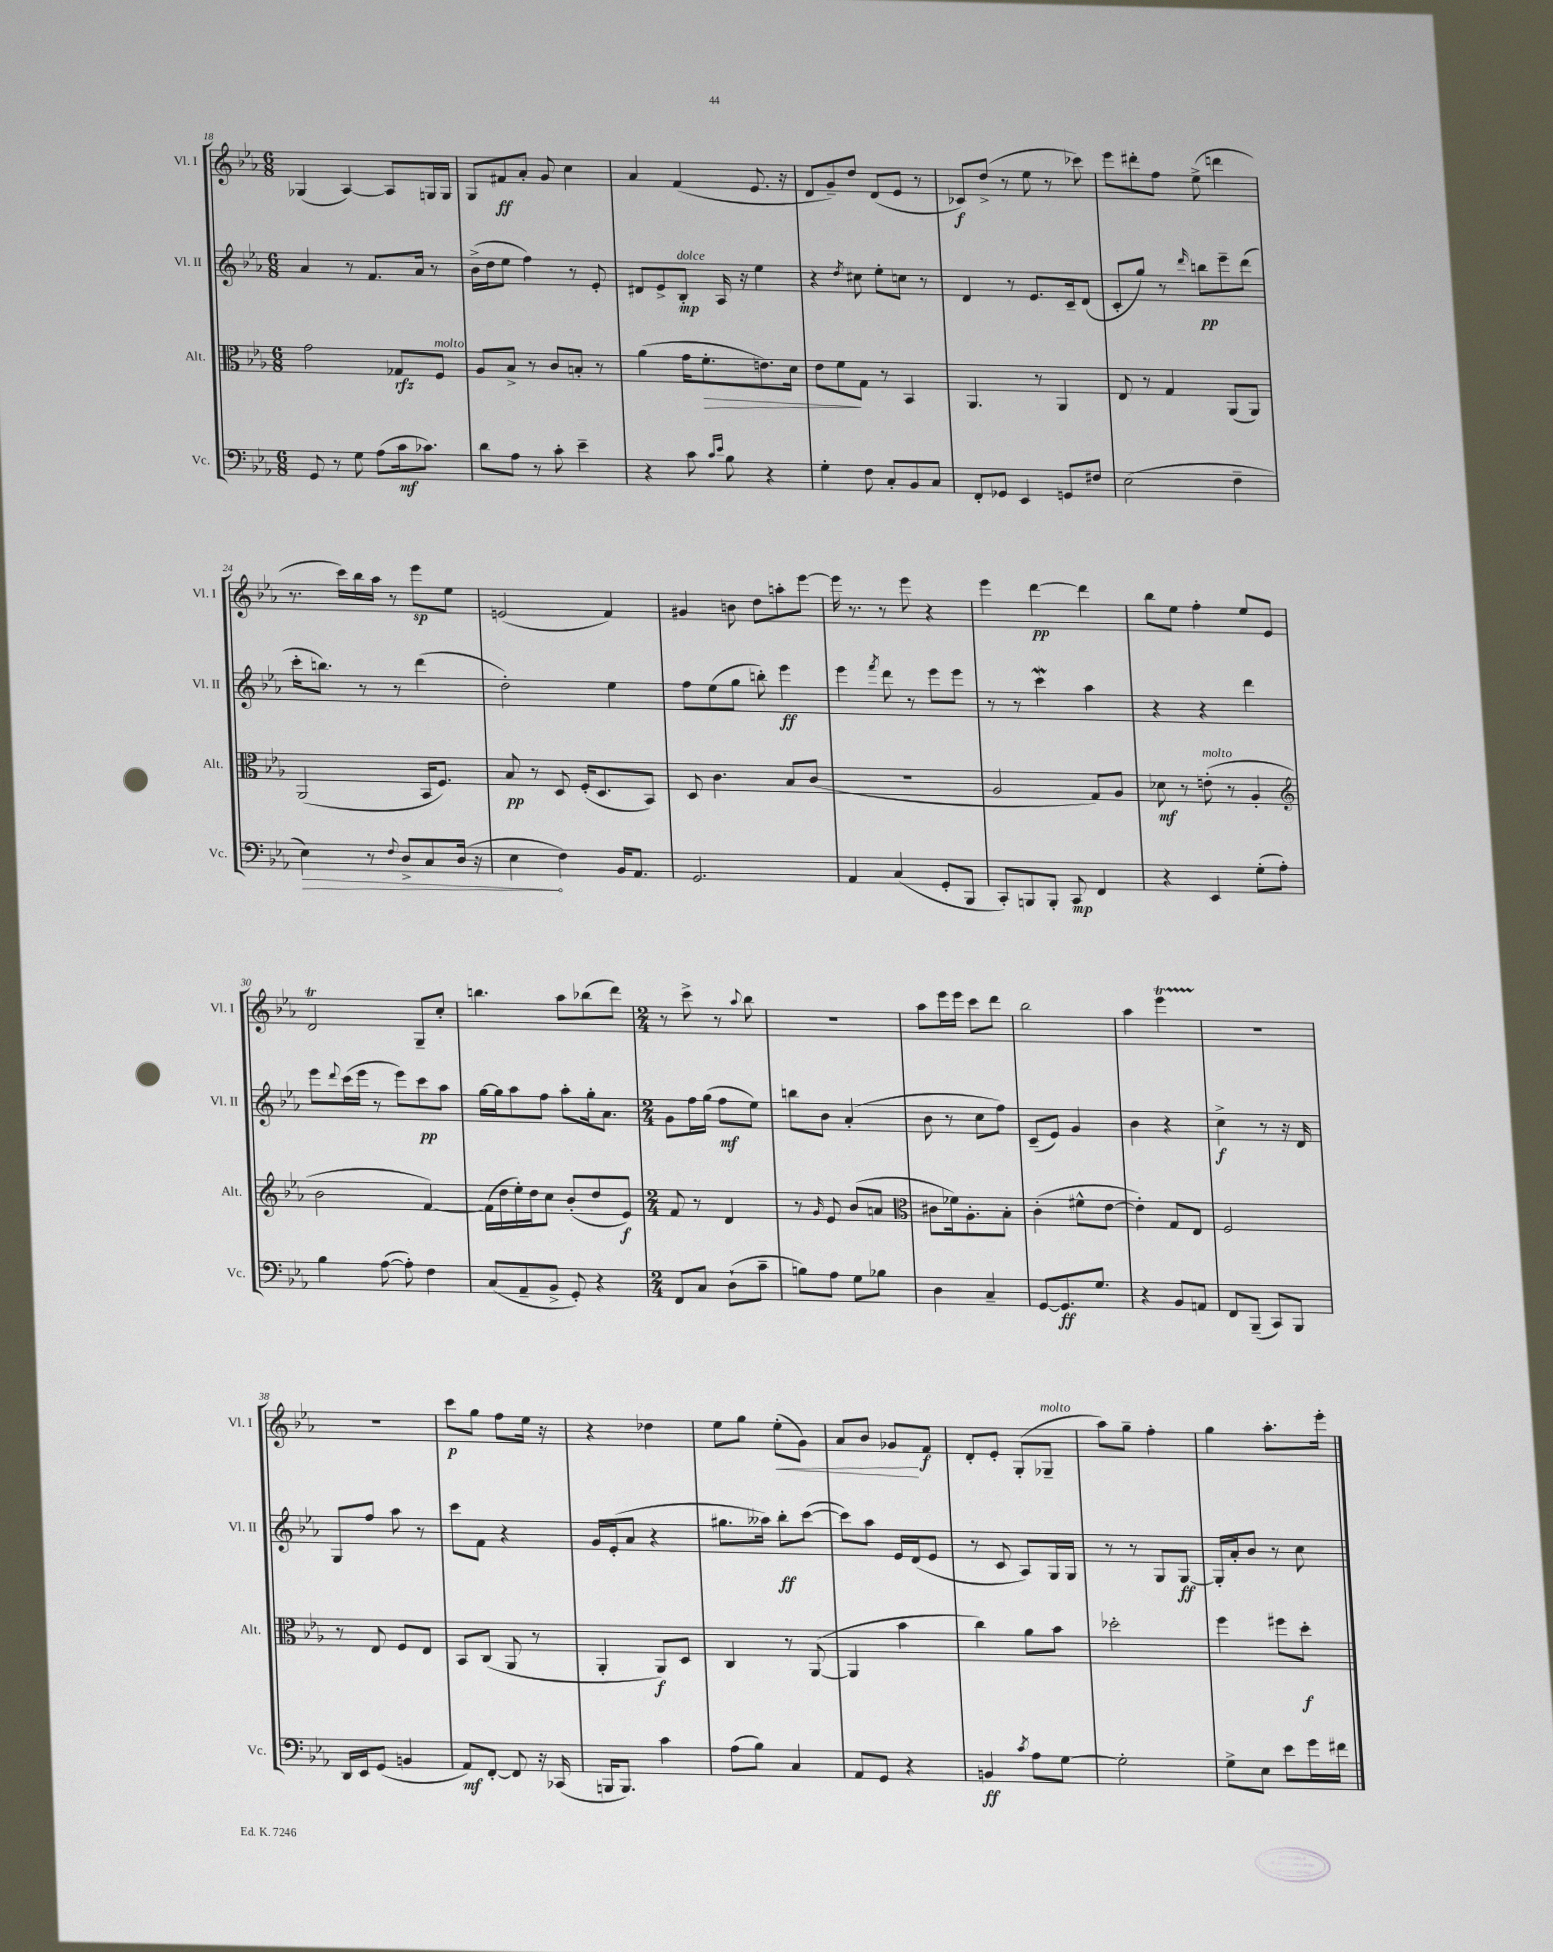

**kern	**kern	**kern	**kern
*staff4	*staff3	*staff2	*staff1
*clefF4	*clefC3	*clefG2	*clefG2
*k[b-e-a-]	*k[b-e-a-]	*k[b-e-a-]	*k[b-e-a-]
*M6/8	*M6/8	*M6/8	*M6/8
8GG	2g	4a-	(4G-
8r	.	.	.
8G	.	8r	[4A-)
(8A-	.	8.f	.
16c	8G-	.	8A-]
8.c-)	.	16a-	.
.	8F	8r	16G
.	.	.	16G
=	=	=	=
8d	8A-	(16b-^	8G
.	.	16dd	.
8A-	8B-^	8ee-	8f#
8r	8r	4ff)	8a-'
8c'	8c	.	8g
4e-~	8B'	8r	4cc
.	8r	8e-'	.
=	=	=	=
4r	(4a-	8d#	4a-
.	.	8e-^	.
8c	16g	8B-'	(4f
.	8.f'	.	.
16qqc	.	.	.
16qqe-	.	.	.
8B-	.	16A-	.
.	.	16r	.
4r	8.e)	4ee-	8.e-
.	16d	.	16r
=	=	=	=
4G'	8e-	4r	8d
.	8f	.	8g~)
.	.	8qdd	.
8F	8G	8cc#	8dd
8C'	8r	8ee-'	(8d
8BB-	4BB-	8cc	8e-
8C	.	8r	8r
=	=	=	=
8FF'	4.AA-	4d	8c-)
8GG-	.	.	(8dd^
4EE-	.	8r	8r
.	8r	8.e-	8ee-
8GG	4AA-	.	8r
.	.	16c~	.
8F#	.	(8d	8ccc-)
=	=	=	=
(2E-	8E-	8c'	8eee-
.	8r	8gg)	8ddd#'
.	4G	8r	8ff
.	.	16qqddd	.
.	.	8bb	(8ee-^
4F~	(8AA-	8eee-~	4ddd
.	8AA-)	(8ddd	.
=	=	=	=
4E-)	(2AA-	16ccc'	8.r
.	.	8.bb)	.
.	.	.	16ccc)
8r	.	8r	16bb-
.	.	.	16aa-
8qqF	.	.	.
8D^	.	8r	8r
8C	16BB-	(4ddd	8eee-
.	8.F)	.	.
(16D	.	.	8ee-
16r	.	.	.
=	=	=	=
4E-	8B-	2dd')	(2e
.	8r	.	.
4F)	8D	.	.
.	(16F'	.	.
.	8.D	.	.
16BB-	.	4ee-	4f)
8.AA-	.	.	.
.	8BB-)	.	.
=	=	=	=
2.GG	8D	8ff	4g#
.	4.c	(8ee-	.
.	.	8gg	8b
.	.	8bb')	8dd
.	8B-	4eee-	8aa'
.	(8c	.	[8eee-
=	=	=	=
4AA-	2.r	4eee-	16eee-]
.	.	.	8.r
.	.	8qfff	.
(4C	.	8ddd	8r
.	.	8r	8eee-
8GG'	.	8eee-	4r
8BBB-	.	8eee-	.
=	=	=	=
8CC')	2A-	8r	4eee-
8BBB	.	8r	.
8BBB'	.	4ccc	[4ddd
8CC	.	.	.
4FF	8G)	4aa-	4ddd]
.	8A-	.	.
=	=	=	=
4r	8d-	4r	8bb-
.	8r	.	8ee-
4EE-	(8e'	4r	4ff'
.	8r	.	.
(8G'	4A-'	4ddd	8ee-
8A-')	.	.	8e-
=	=	=	=
*	*clefG2	*	*
4B-	2b-	8eee-	2d
.	.	8qqddd	.
.	.	(16ccc	.
.	.	16eee-	.
([8A-	.	8r	.
8A-'])	.	8eee-)	.
4F	[4f)	8ccc	8G~
.	.	8aa-	8cc'
=	=	=	=
(8C	(16f]	[16gg	4.bb
.	16dd	16gg]	.
8AA-~	16ee-')	8aa-	.
.	16dd	.	.
8BB-^	8cc	8ff	.
8GG')	(8b-'	8aa-'	8aa-
4r	8dd	16gg'	(8bb-
.	.	8.a-	.
.	8e-)	.	8ddd)
=	=	=	=
*M2/4	*M2/4	*M2/4	*M2/4
8FF	8f	8g	8r
8C	8r	16ff	8ccc^
.	.	(16gg	.
(8D`	4d	8ff	8r
.	.	.	8qqaa-
8c~	.	8ee-)	8bb-
=	=	=	=
8B)	8r	8bb	2r
.	16qqg	.	.
8A-	8e-	8b-	.
8G	(8b-	(4a-'	.
8B-	8a	.	.
=	=	=	=
*	*clefC3	*	*
4D	8c#	8b-	8aa-
.	16f-)	8r	16eee-
.	8.A-'	.	16eee-
4C~	.	8cc	8ccc
.	8B-'	8ff)	8ddd
=	=	=	=
[8GG	(4c'	(8c~	2bb-
8.GG]	.	8e-)	.
.	8f#^^	4g	.
8.G	.	.	.
.	[8e-	.	.
=	=	=	=
4r	4e-'])	4b-	4aa-
8BB-	8G	4r	4eee-
8AA	8E-	.	.
=	=	=	=
8FF	2F	4cc^	2r
(8BBB-~	.	.	.
8CC)	.	8r	.
8BBB-	.	16r	.
.	.	16d	.
=	=	=	=
16DD	8r	8G	2r
16EE-	.	.	.
(8GG	8E-	8ff	.
4BB	8F	8aa-	.
.	8E-	8r	.
=	=	=	=
8AA-)	8BB-	8ccc	8ccc
[8FF'	(8C	8f	8gg
8FF]	8AA-	4r	8ff
16r	8r	.	16ee-
(16CC-	.	.	16r
=	=	=	=
16BBB	4AA-'	16g	4r
8.BBB)	.	(16e-'	.
.	.	8a-	.
4c	8AA-)	4r	4dd-
.	8D	.	.
=	=	=	=
(8A-	4C	8.gg#	8ee-
8B-)	.	.	8gg
.	.	16aa--)	.
4C	8r	8bb-'	(8ee-'
.	([8AA-	([8ccc	8g)
=	=	=	=
8AA-	4AA-]	8ccc])	8a-
8GG	.	8aa-	8b-
4r	4b-	16e-	8g-
.	.	(16d	.
.	.	8e-	8f
=	=	=	=
4BB	4cc)	8r	8d'
.	.	8c	8e-'
8qc	.	.	.
8A-	8a-	8A-)	(8G'
[8G	8b-	16G	8G-~
.	.	16G	.
=	=	=	=
2G']	2dd-'	8r	8aa-)
.	.	8r	8gg~
.	.	8G	4ff'
.	.	[8G	.
=	=	=	=
8G^	4ff	16G']	4gg
.	.	16a-'	.
8E-	.	8b-	.
8e-	8ff#	8r	8.aa-'
16g	8dd'	8cc	.
16f#	.	.	16eee-'
==	==	==	==
*-	*-	*-	*-
